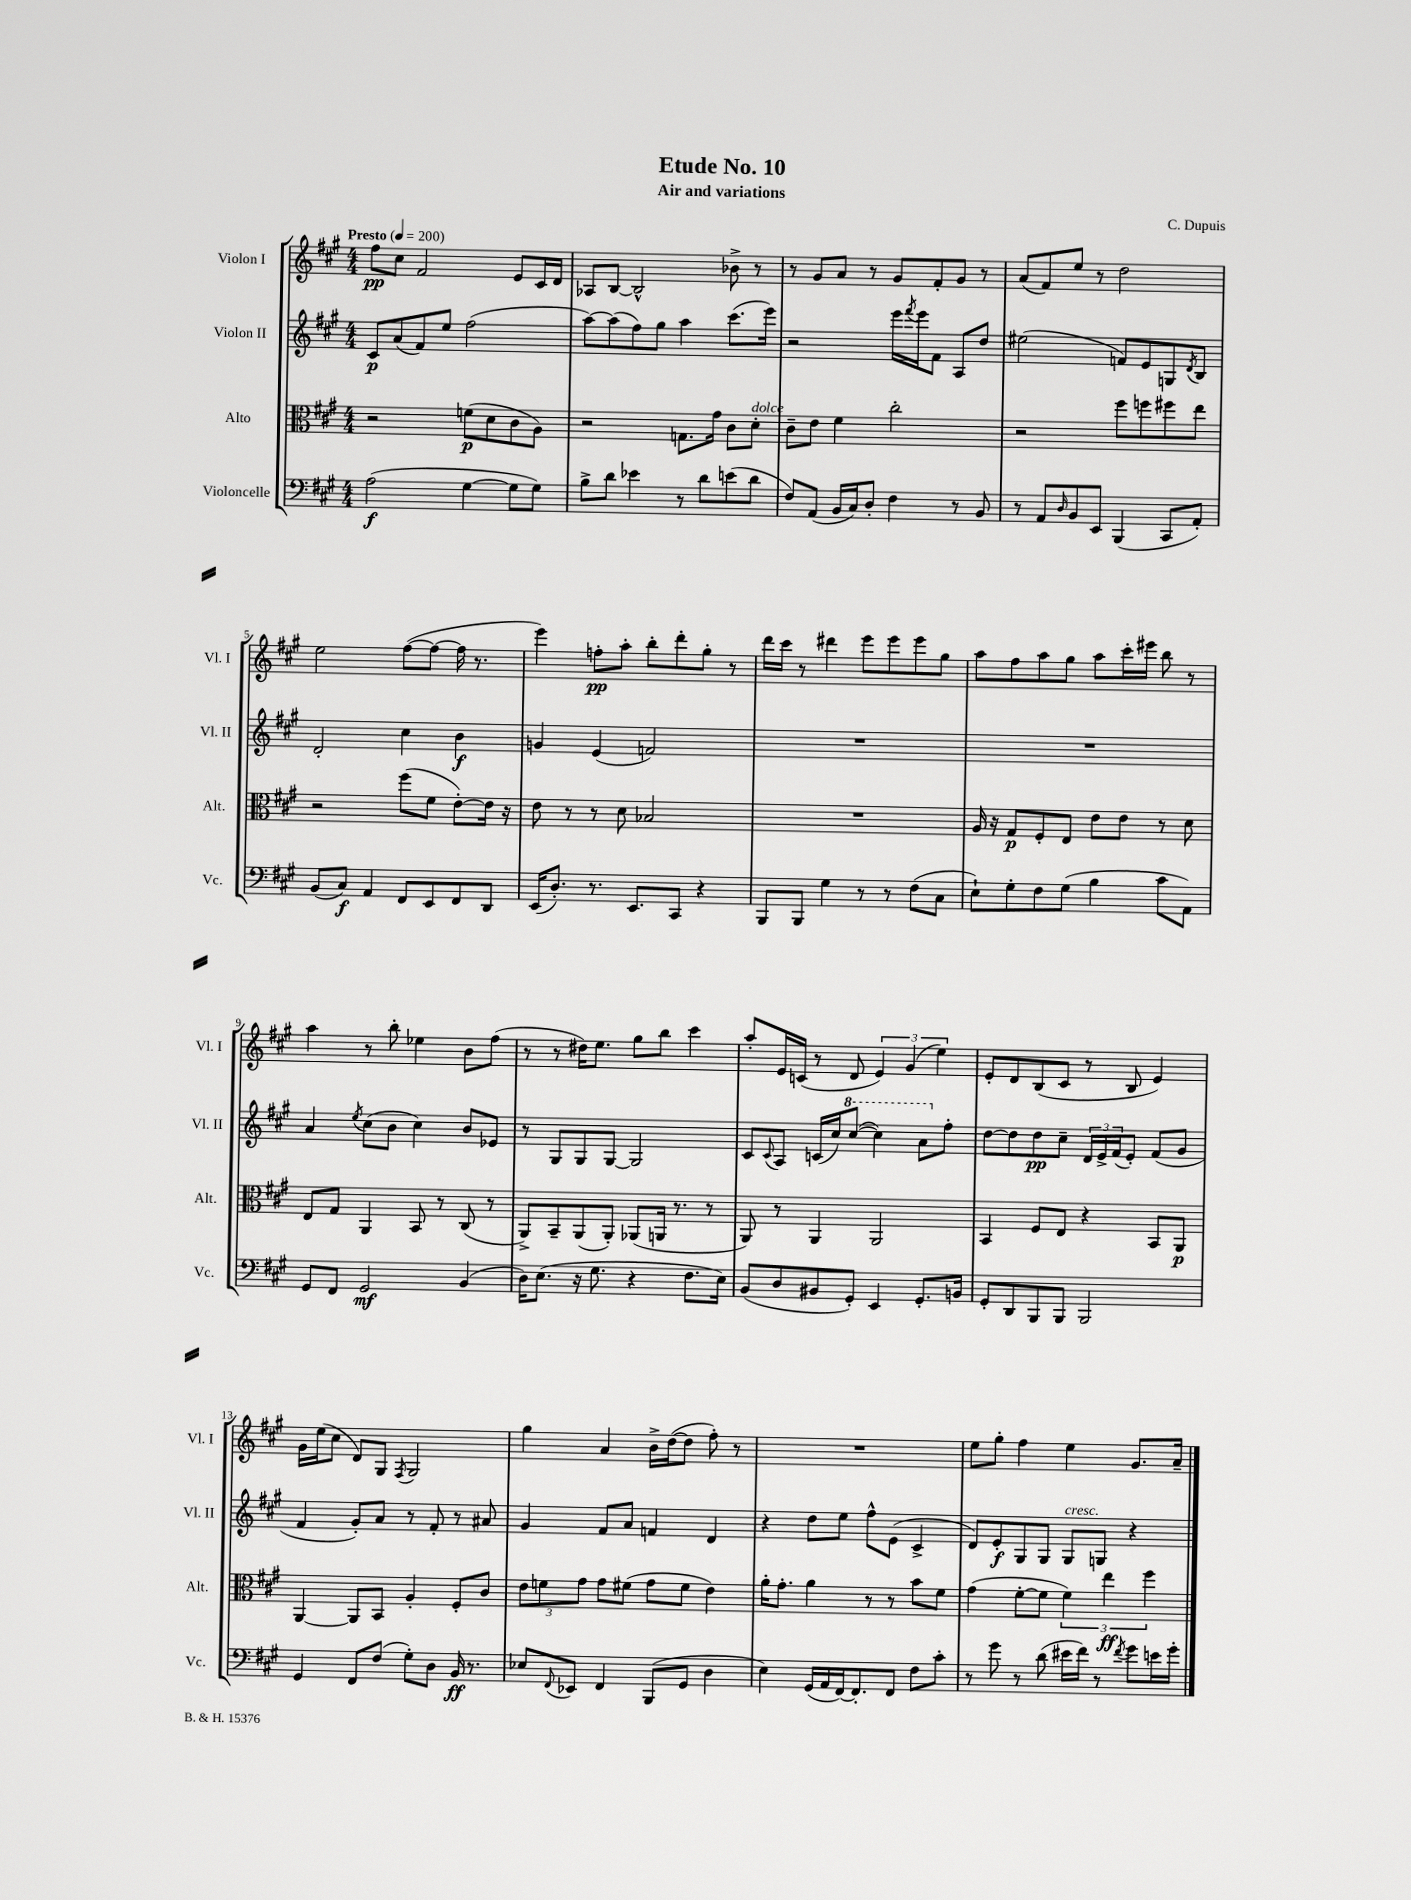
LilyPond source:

\header { title = "Etude No. 10" composer = "C. Dupuis" subtitle = "Air and variations" }
<<
\new StaffGroup <<
\new Staff = "s0" \with { instrumentName = "Violon I" shortInstrumentName = "Vl. I" } {
    \clef treble \key a \major \numericTimeSignature \time 4/4 \tempo "Presto" 4 = 200
    fis''8\pp cis''8 fis'2 e'8 cis'16 d'16 |
    aes8 b8~ b2-^ bes'8-> r8 |
    r8 gis'8 a'8 r8 gis'8 fis'8-. gis'8 r8 |
    a'8( fis'8) e''8 r8 d''2 |
    e''2 fis''8~( fis''8~ fis''16 r8. |
    e'''4) f''8-.\pp a''8-. b''8-. d'''8-. gis''8-. r8 |
    d'''16 cis'''16 r8 dis'''4 e'''8 e'''8 e'''8 gis''8 |
    a''8 fis''8 a''8 gis''8 a''8 cis'''16-. eis'''16 b''8 r8 |
    a''4 r8 b''8-. ees''4 b'8 fis''8( |
    r8 r8 dis''16) e''8. gis''8 b''8 cis'''4 |
    a''8-. e'16 c'16( r8 d'8 \tuplet 3/2 { e'4) gis'4( e''4) } |
    e'8-. d'8 b8( cis'8 r8 b8 e'4) |
    gis'16 e''16( cis''8 d'8) gis8 \acciaccatura { fis8 } gis2 |
    gis''4 a'4 b'16-> d''16~( d''8 fis''8-.) r8 |
    R1 |
    e''8 gis''8-. fis''4 e''4 gis'8. a'16-- \bar "|." |
}
\new Staff = "s1" \with { instrumentName = "Violon II" shortInstrumentName = "Vl. II" } {
    \clef treble \key a \major \numericTimeSignature \time 4/4
    cis'8\p a'8( fis'8) e''8 fis''2( |
    a''8~) a''8( fis''8) gis''8 a''4 cis'''8.( e'''16) |
    r2 e'''16 \acciaccatura { fis'''8 } e'''16 fis'8 a8 d''8 |
    eis''2( f'8) e'8 g8 \acciaccatura { d'8 } b8 |
    d'2-. cis''4 b'4\f |
    g'4 e'4( f'2) |
    R1 |
    R1 |
    a'4 \acciaccatura { e''8 } cis''8( b'8 cis''4) b'8 ees'8 |
    r8 gis8 gis8 gis8~ gis2 |
    cis'8 \appoggiatura { cis'8 } a8 c'16( cis''16) \ottava #1 cis'''8~( cis'''4) a''8 \ottava #0 fis''8-. |
    d''8~ d''8 d''8\pp cis''8-- \tuplet 3/2 { d'16 e'16-> fis'16( } e'8-.) fis'8( gis'8 |
    fis'4 gis'8-.) a'8 r8 fis'8-. r8 ais'8 |
    gis'4 fis'8 a'8 f'4 d'4 |
    r4 d''8 e''8 fis''8-^ e'8( cis'4-> |
    d'8) e'8-.\f gis8 gis8 gis8^\markup { \italic "cresc." } g8 r4 \bar "|." |
}
\new Staff = "s2" \with { instrumentName = "Alto" shortInstrumentName = "Alt." } {
    \clef alto \key a \major \numericTimeSignature \time 4/4
    r2 f'8\p( d'8 cis'8 a8) |
    r2 g8. gis'16 cis'8 d'8-.^\markup { \italic "dolce" } |
    cis'8-- e'8 fis'4 cis''2-. |
    r2 fis''8 f''8 fis''8 e''8 |
    r2 fis''8( fis'8 e'8~-.) e'16 r16 |
    e'8 r8 r8 d'8 bes2 |
    R1 |
    a16 r16 gis8\p fis8-. e8 e'8 e'8 r8 d'8 |
    e8 gis8 a,4 b,8 r8 cis8( r8 |
    a,8->) b,8-- a,8( a,8-.) aes,8( a,16 r8. r8 |
    a,8) r8 a,4 a,2 |
    b,4 fis8 e8 r4 b,8 a,8\p |
    a,4~ a,8 b,8 a4-. fis8-. cis'8 |
    \tuplet 3/2 { e'8 f'8 gis'8 } gis'8 fis'8( gis'8 fis'8 e'4) |
    a'16-. gis'8.-. a'4 r8 r8 b'8 fis'8 |
    gis'4( fis'8~-. fis'8 \tuplet 3/2 { fis'4) e''4\ff fis''4 } \bar "|." |
}
\new Staff = "s3" \with { instrumentName = "Violoncelle" shortInstrumentName = "Vc." } {
    \clef bass \key a \major \numericTimeSignature \time 4/4
    a2\f( gis4~ gis8 gis8) |
    b8-> d'8 ees'4 r8 d'8 e'8( d'8 |
    fis8) a,8( b,16 cis16) d8-. fis4 r8 b,8 |
    r8 a,8 \grace { d16 } b,8 e,8 b,,4( cis,8 a,8-.) |
    b,8( cis8\f) a,4 fis,8 e,8 fis,8 d,8 |
    e,16( d8.-.) r8. e,8. cis,8 r4 |
    b,,8 b,,8 gis4 r8 r8 fis8( cis8 |
    e8-!) gis8-. fis8 gis8( b4 cis'8 a,8) |
    gis,8 fis,8 gis,2\mf b,4( |
    d16) e8.( r16 gis8. r4 fis8. e16) |
    b,8( d8 bis,8 gis,8-.) e,4 gis,8.-. b,16 |
    gis,8-. d,8 b,,8 b,,8 b,,2 |
    gis,4 fis,8 fis8( gis8-.) d8 b,16\ff r8. |
    ees8 \appoggiatura { fis,8 } ees,8 fis,4 b,,8( gis,8 d4 |
    e4) gis,16( a,16 fis,16~) fis,8.-. fis,8 fis8 cis'8-. |
    r8 gis'8 r8 d'8( eis'16 fis'16) r8 \acciaccatura { fis'8 } gis'8 e'16 gis'16-. \bar "|." |
}
>>
>>
